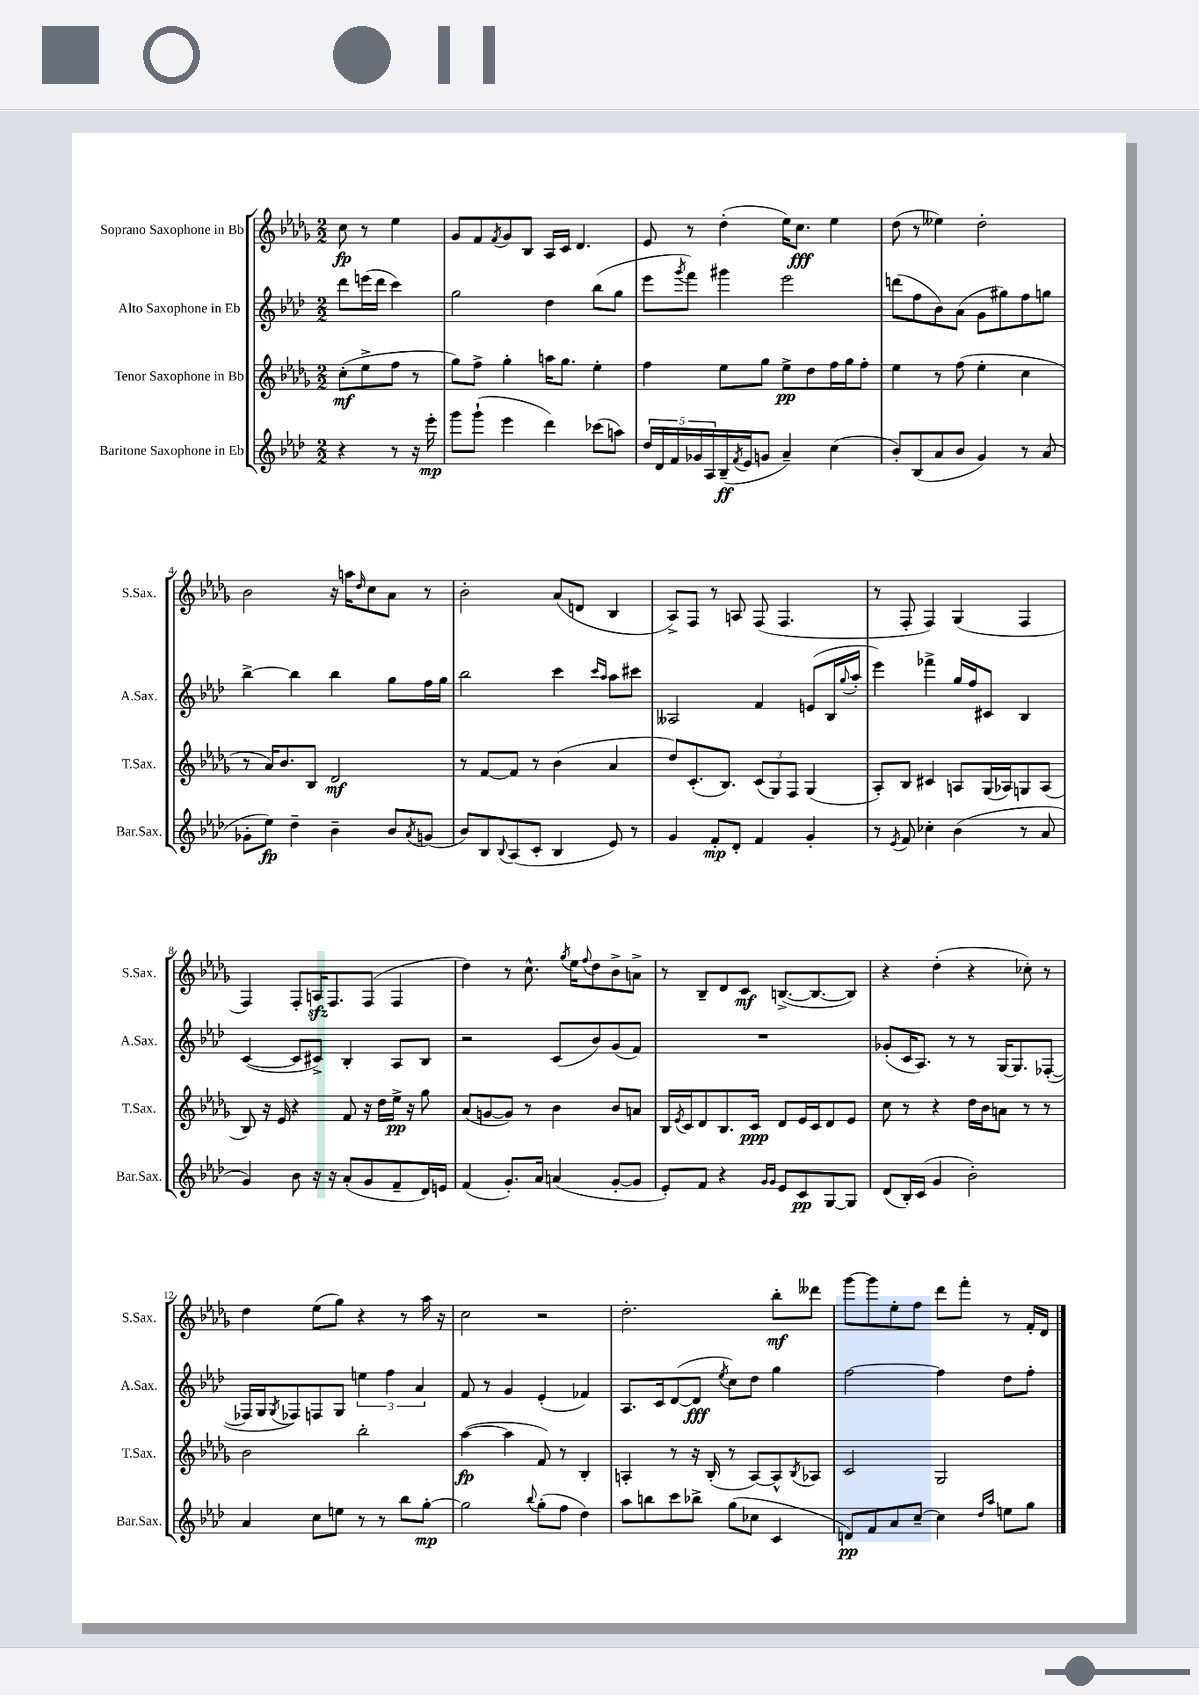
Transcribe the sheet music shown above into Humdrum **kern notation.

**kern	**dynam	**kern	**dynam	**kern	**dynam	**kern	**dynam
*part4	*part4	*part3	*part3	*part2	*part2	*part1	*part1
*staff4	*staff4	*staff3	*staff3	*staff2	*staff2	*staff1	*staff1
*I"Baritone Saxophone in Eb	*	*I"Tenor Saxophone in Bb	*	*I"Alto Saxophone in Eb	*	*I"Soprano Saxophone in Bb	*
*I'Bar.Sax.	*	*I'T.Sax.	*	*I'A.Sax.	*	*I'S.Sax.	*
*clefG2	*	*clefG2	*	*clefG2	*	*clefG2	*
*k[b-e-a-d-]	*	*k[b-e-a-d-g-]	*	*k[b-e-a-d-]	*	*k[b-e-a-d-g-]	*
*M2/2	*	*M2/2	*	*M2/2	*	*M2/2	*
=	=	=	=	=	=	=	=
4r	.	(8cc'\L	mf	8ddd-\L	.	8cc\	fp
.	.	8ee-^\	.	(16eeen\L	.	8r	.
.	.	.	.	16ddd-\JJ	.	.	.
8r	.	8ff\J	.	4ccc\)	.	4ee-\	.
16r	.	8r	.	.	.	.	.
16eee-'\	mp	.	.	.	.	.	.
=1	=1	=1	=1	=1	=1	=1	=1
8ggg\L	.	8gg-\L)	.	2gg\	.	8g-/L	.
(8ggg`\J	.	8ff^\J	.	.	.	8f/	.
.	.	.	.	.	.	8qf/	.
4eee-\	.	4gg-'\	.	.	.	8g-/	.
.	.	.	.	.	.	8B-/J	.
4ddd-\)	.	16aan\KL	.	4dd-\	.	16A-/LL	.
.	.	8.gg-\J	.	.	.	16c/JJ	.
.	.	.	.	.	.	4.d-/	.
(8ccc-X\L	.	4ee-'\	.	(8bb-\L	.	.	.
8aan\J)	.	.	.	8gg\J	.	.	.
=2	=2	=2	=2	=2	=2	=2	=2
20dd-/LL	.	4ff\	.	8eee-\L	.	8e-/	.
20d-/	.	.	.	.	.	.	.
20f/	.	.	.	.	.	.	.
.	.	.	.	8qggg/	.	.	.
.	.	.	.	8fff\J)	.	8r	.
20g-X/	.	.	.	.	.	.	.
20A-/	.	.	.	.	.	.	.
(16B-~/	ff	8ee-\L	.	4ggg#X\	.	(4dd-'\	.
8qf/	.	.	.	.	.	.	.
16e-/J	.	.	.	.	.	.	.
8gn/J	.	8gg-\J	.	.	.	.	.
4a-~/)	.	8ee-^\L	pp	2eee-\	.	16ee-\KL)	.
.	.	.	.	.	.	8.cc\J	fff
.	.	8dd-\	.	.	.	.	.
(4cc\	.	16ff\L	.	.	.	4ee-\	.
.	.	16gg-\J	.	.	.	.	.
.	.	8ff'\J	.	.	.	.	.
=3	=3	=3	=3	=3	=3	=3	=3
8b-'/L)	.	4ee-\	.	(8dddn\L	.	(8dd-\	.
(8B-/	.	.	.	8ff\	.	8r	.
8a-/	.	8r	.	8b-\)	.	4ee--X\)	.
8b-/J	.	(8ff\	.	(8a-\J	.	.	.
4g/)	.	4ee-'\	.	8g\L	.	2dd-'\	.
.	.	.	.	8gg#X\)	.	.	.
8r	.	4cc\	.	8ff\	.	.	.
(8a-/	.	.	.	8ggn\J	.	.	.
!!LO:LB:g=z
=4	=4	=4	=4	=4	=4	=4	=4
8g-X'\L	.	8r	.	[4bb-^\	.	2b-\	.
8ee-\J)	fp	16a-/KL)	.	.	.	.	.
.	.	8.b-/	.	.	.	.	.
4dd-~\	.	.	.	4bb-\]	.	.	.
.	.	8B-/J	.	.	.	.	.
4b-~\	.	2d-/	mf	4bb-\	.	16r	.
.	.	.	.	.	.	16aan\KL	.
.	.	.	.	.	.	16qqdd-/	.
.	.	.	.	.	.	8cc\	.
8b-/L	.	.	.	8gg\L	.	8a-\J	.
8qa-/	.	.	.	.	.	.	.
(8gn/J	.	.	.	16ff\L	.	8r	.
.	.	.	.	16gg\JJ	.	.	.
=5	=5	=5	=5	=5	=5	=5	=5
8b-/L)	.	8r	.	2bb-\	.	2b-'\	.
8B-/	.	[8f/L	.	.	.	.	.
8qqB-/	.	.	.	.	.	.	.
(8A-/	.	8f/J]	.	.	.	.	.
8c'/J	.	8r	.	.	.	.	.
4B-/	.	(4b-\	.	4ccc\	.	(8a-/L	.
.	.	.	.	.	.	8dn/J	.
.	.	.	.	16qqccc/LL	.	.	.
.	.	.	.	16qqaa-/JJ	.	.	.
8e-/)	.	4a-/	.	8aa-\L	.	4B-/	.
8r	.	.	.	8ccc#X\J	.	.	.
=6	=6	=6	=6	=6	=6	=6	=6
4g/	.	8dd-/L)	.	2A--X/	.	8A-^/L)	.
.	.	(8.c'/	.	.	.	8F/J	.
8f'/L	mp	.	.	.	.	8r	.
.	.	8.B-/J)	.	.	.	.	.
8d-'/J	.	.	.	.	.	8An/	.
4f/	.	(12c/L	.	4f/	.	(8F/	.
.	.	12G-/)	.	.	.	.	.
.	.	.	.	.	.	4.F/	.
.	.	12F/J	.	.	.	.	.
4g'/	.	(4G-/	.	(8en/L	.	.	.
.	.	.	.	16B-/L	.	.	.
.	.	.	.	8qqgg/	.	.	.
.	.	.	.	16aa-'/JJ	.	.	.
=7	=7	=7	=7	=7	=7	=7	=7
8r	.	8A-'/L)	.	4eee-\)	.	8r	.
8qe-/	.	.	.	.	.	.	.
8f/	.	8B-/J	.	.	.	8F'/	.
4cc-X'\	.	4c#X/	.	4fff-X^\	.	4F/)	.
(4b-\	.	8An/L	.	16gg/LL	.	(4G-/	.
.	.	.	.	16ff/J	.	.	.
.	.	(16G-/L	.	8c#X/J	.	.	.
.	.	16A-X/J)	.	.	.	.	.
8r	.	8Gn/	.	4B-/	.	4F/	.
8a-/	.	(8A-/J	.	.	.	.	.
!!LO:LB:g=z
=8	=8	=8	=8	=8	=8	=8	=8
4g/)	.	8B-/)	.	([4c/	.	4F/)	.
.	.	16r	.	.	.	.	.
.	.	16e-/	.	.	.	.	.
8b-\	.	4r	.	8c/L]	.	8F'/L	.
16r	.	.	.	8c#X^/J)	.	16Anzz/K	.
16r	.	.	.	.	.	8.F/	.
(8a-'/L	.	8f/	.	4B-'/	.	.	.
8g/	.	16r	.	.	.	(8F/J	.
.	.	16dd-\LL	.	.	.	.	.
8f~/	.	16ee-^\JJ	pp	8A-/L	.	4F/	.
.	.	16r	.	.	.	.	.
16d-/L)	.	8gg-\	.	8B-/J	.	.	.
16en/JJ	.	.	.	.	.	.	.
=9	=9	=9	=9	=9	=9	=9	=9
(4f/	.	(8a-/L	.	2r	.	4dd-\)	.
.	.	[8gn/	.	.	.	.	.
8.g'/L)	.	8g/J])	.	.	.	8r	.
.	.	8r	.	.	.	8.cc^^\	.
16a-/Jk	.	.	.	.	.	.	.
(4an/	.	4b-\	.	(8c/L	.	.	.
.	.	.	.	.	.	8qgg-/	.
.	.	.	.	.	.	16ee-\KL	.
.	.	.	.	.	.	8qqff/	.
.	.	.	.	8b-/)	.	8dd-\	.
[8g'/L	.	8b-/L	.	(8g/	.	8b-^\	.
8g/J]	.	8an/J	.	8f/J)	.	8an^\J	.
=10	=10	=10	=10	=10	=10	=10	=10
8e-'/L)	.	16B-/LL	.	1r	.	8r	.
.	.	8qe-/	.	.	.	.	.
.	.	16c/J	.	.	.	.	.
8f/J	.	8d-/	.	.	.	8B-~/L	.
4r	.	8.B-/	.	.	.	8d-/	.
.	.	.	.	.	.	8c/J	mf
.	.	16c/Jk	ppp	.	.	.	.
16qqg/LL	.	.	.	.	.	.	.
16qqg/JJ	.	.	.	.	.	.	.
8e-/L	.	8d-/L	.	.	.	([8.Bn^/L	.
8c/	pp	16e-/L	.	.	.	.	.
.	.	16c/J	.	.	.	8.B/_	.
[8G/	.	8d-/	.	.	.	.	.
8G/J]	.	8e-/J	.	.	.	8B/J])	.
=11	=11	=11	=11	=11	=11	=11	=11
(8d-/L	.	8cc\	.	(8g-X'/L	.	4r	.
16B-'/L)	.	8r	.	16c/K	.	.	.
(16c/JJ	.	.	.	8.A-/J)	.	.	.
4g/	.	4r	.	.	.	(4dd-'\	.
.	.	.	.	8r	.	.	.
2b-'\)	.	16dd-\LL	.	8r	.	4r	.
.	.	16b-\J	.	.	.	.	.
.	.	8an\J	.	[16G/KL	.	.	.
.	.	.	.	8.G/]	.	.	.
.	.	8r	.	.	.	8cc-X'\)	.
.	.	8r	.	([8F-X'/J	.	8r	.
!!LO:LB:g=z
=12	=12	=12	=12	=12	=12	=12	=12
4a-/	.	2b-\	.	16F-X/LL]	.	4dd-\	.
.	.	.	.	16G/J	.	.	.
.	.	.	.	8qG/	.	.	.
.	.	.	.	8F-X/)	.	.	.
8cc\L	.	.	.	8Fn/	.	(8ee-\L	.
8een\J	.	.	.	8G/J	.	8gg-\J)	.
8r	.	2bb-'\	.	6een\	.	4r	.
8r	.	.	.	.	.	.	.
.	.	.	.	6ff\	.	.	.
8bb-\L	.	.	.	.	.	8r	.
.	.	.	.	6a-/	.	.	.
[8gg'\J	mp	.	.	.	.	16aa-\	.
.	.	.	.	.	.	16r	.
=13	=13	=13	=13	=13	=13	=13	=13
2gg\]	.	([4aa-\	fp	8f/	.	2cc\	.
.	.	.	.	8r	.	.	.
.	.	4aa-\]	.	4g/	.	.	.
8qqbb-/	.	.	.	.	.	.	.
(8gg'\L	.	8f/)	.	(4e-'/	.	2r	.
8ff\J	.	8r	.	.	.	.	.
4dd-\)	.	4B-'/	.	4f-X/)	.	.	.
=14	=14	=14	=14	=14	=14	=14	=14
8aa-\L	.	4An'/	.	8.A-/L	.	2.dd-'\	.
8bbn\	.	.	.	.	.	.	.
.	.	.	.	16c/k	.	.	.
8ccc\	.	8r	.	([8d-/	.	.	.
8bb-X^\J	.	16r	.	8d-/J]	fff	.	.
.	.	(16B-'/	.	.	.	.	.
.	.	.	.	8qee-/	.	.	.
(8gg\L	.	8r	.	8cc\L)	.	.	.
8cc-X\J	.	[8A/L)	.	8dd-\J	.	.	.
4c/	.	8A^^/]	.	4gg\	.	8bb-'\L	mf
.	.	8qB-/	.	.	.	.	.
.	.	8A-X/J	.	.	.	8ddd--X\J	.
=15	=15	=15	=15	=15	=15	=15	=15
8dn/L)	pp	2c/	.	[2ff\	.	[8ggg-\L	.
8f/	.	.	.	.	.	8ggg-\]	.
8a-/	.	.	.	.	.	8ee-'\	.
[8cc~/J	.	.	.	.	.	8ff\J	.
4cc\]	.	2G-/	.	4ff\]	.	8ddd-\L	.
.	.	.	.	.	.	8fff'\J	.
16qqdd-/LL	.	.	.	.	.	.	.
16qqaa-/JJ	.	.	.	.	.	.	.
8een\L	.	.	.	8dd-\L	.	8r	.
8gg\J	.	.	.	8ff'\J	.	16f'/LL	.
.	.	.	.	.	.	16d-/JJ	.
==	==	==	==	==	==	==	==
*-	*-	*-	*-	*-	*-	*-	*-
